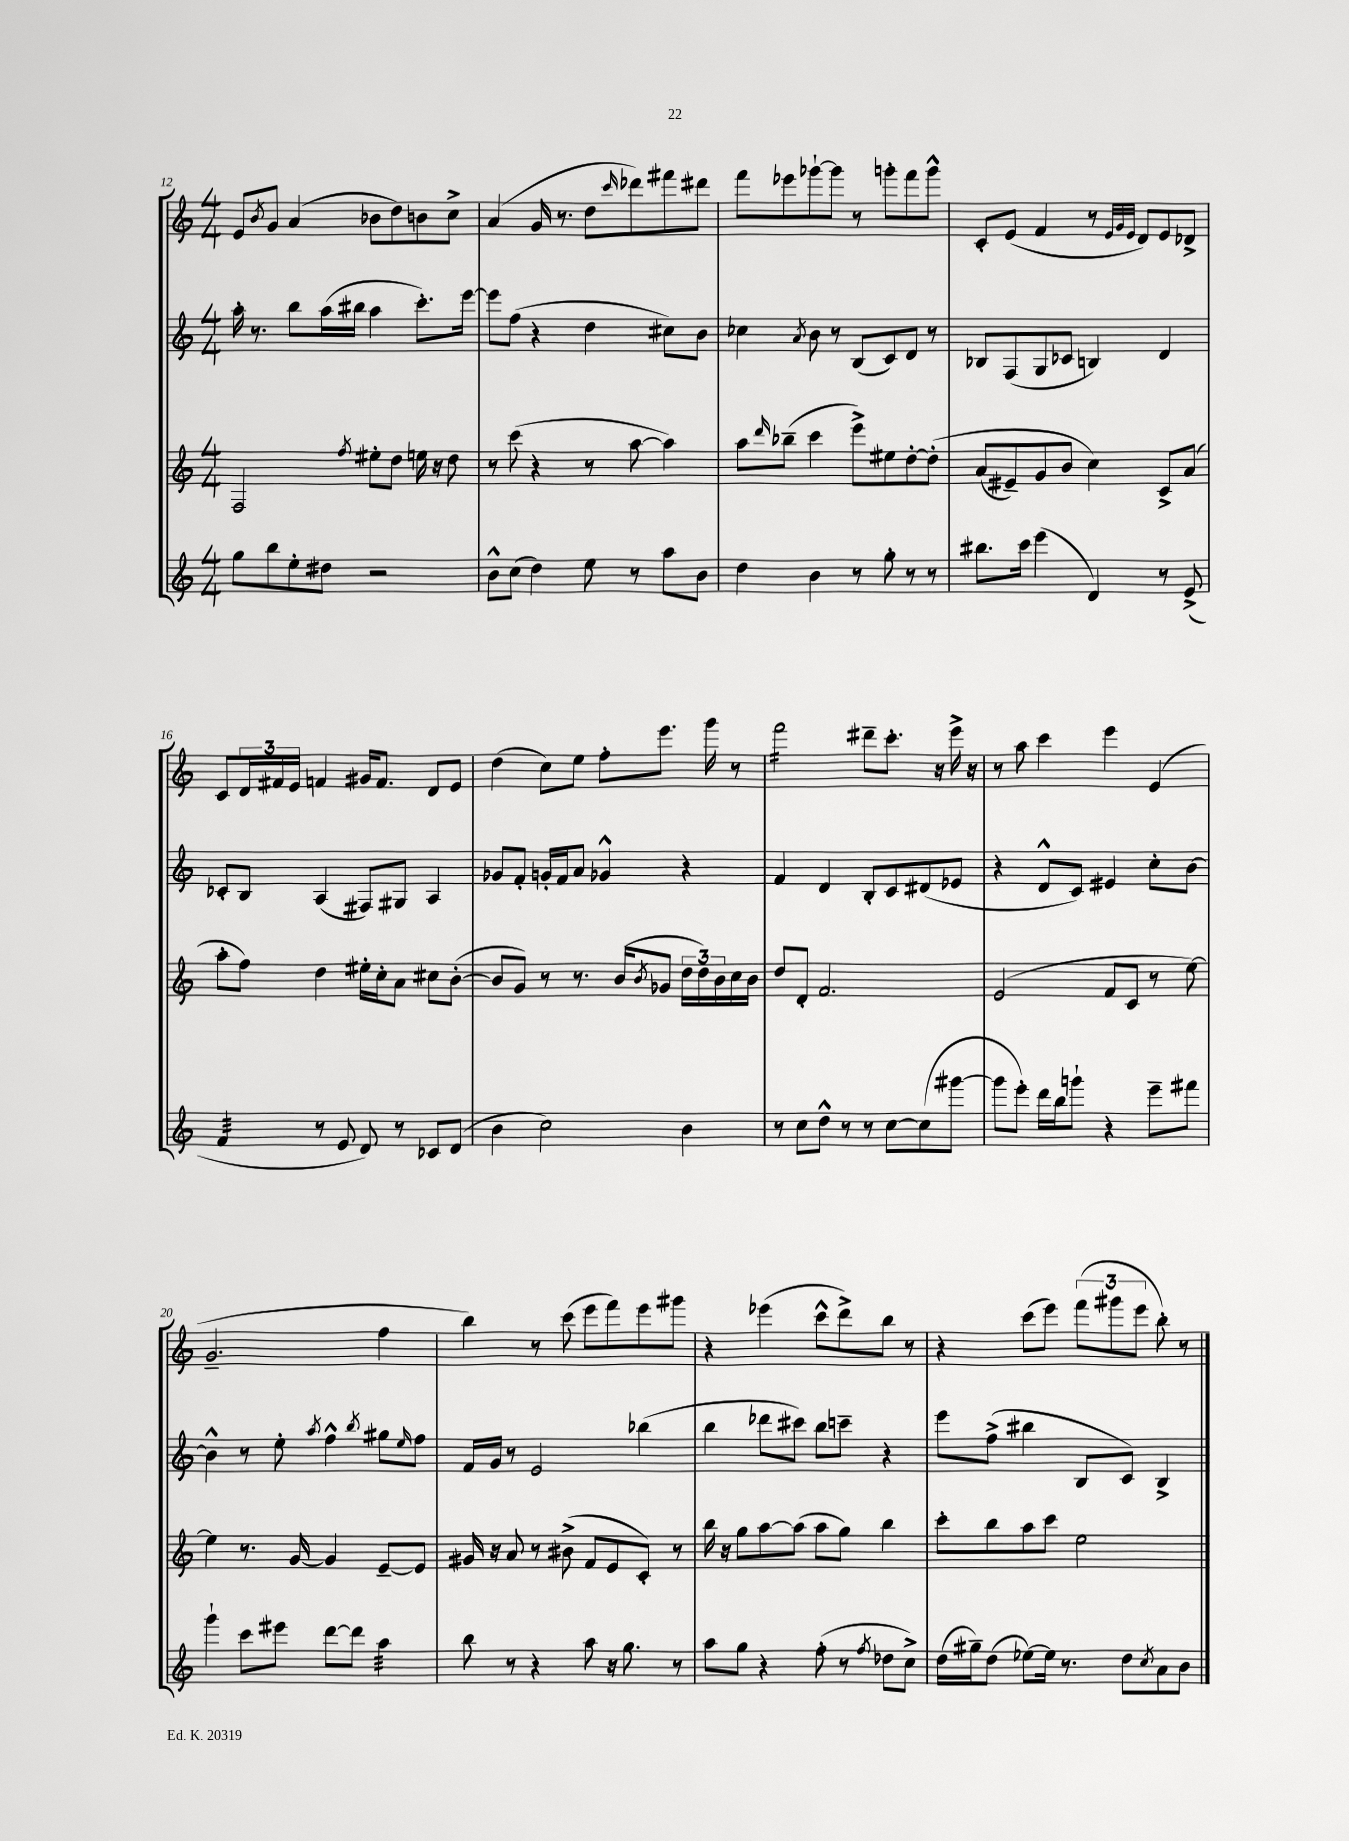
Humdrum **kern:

**kern	**kern	**kern	**kern
*staff4	*staff3	*staff2	*staff1
*clefG2	*clefG2	*clefG2	*clefG2
*k[]	*k[]	*k[]	*k[]
*M4/4	*M4/4	*M4/4	*M4/4
8gg	2F	16aa'	8e
.	.	8.r	.
.	.	.	8qb
8bb	.	.	8g
8ee'	.	8bb	(4a
8dd#	.	(16aa	.
.	.	16bb#	.
.	8qff	.	.
2r	8ee#'	4aa	8b-
.	8dd	.	8dd)
.	16ee	8.ccc')	8b
.	16r	.	.
.	8dd	.	8cc^
.	.	[16eee	.
=	=	=	=
8b^^	8r	8eee]	(4a
(8cc	(8ccc	(8ff	.
4dd)	4r	4r	16g
.	.	.	8.r
8ee	8r	4dd	8dd
.	.	.	16qqccc
8r	[8aa	.	8ddd-)
8aa	4aa])	8cc#)	8fff#
8b	.	8b	8ddd#
=	=	=	=
4dd	8aa	4cc-	8fff
.	16qqddd	.	.
.	(8bb-~	.	8eee-
.	.	8qa	.
4b	4ccc	8b	[8ggg-`
.	.	8r	8ggg-]
8r	8eee^)	(8B	8r
8gg'	8ee#	8c)	8ggg'
8r	[8dd'	8d	8fff
8r	&(8dd']	8r	8ggg^^
=	=	=	=
8.bb#	(8a	8B-	8c'
.	8e#~)	(8F	(8e
16ccc	.	.	.
(4eee	8g	8G	4f
.	8b	8c-	.
4d)	4cc&)	4B)	8r
.	.	.	32qqe
.	.	.	32qqg
.	.	.	32qqe
.	.	.	8d)
8r	8c^	4d	8e
(8e^	(8a	.	8d-^
=	=	=	=
4f	8aa'	8c-'	8c
.	8ff)	8B	24d
.	.	.	24f#
.	.	.	24e
8r	4dd	(4A	4f
8e	.	.	.
8d)	16ee#'	8F#)	16g#
.	16cc'	.	8.f
8r	8a	8G#	.
8c-	8cc#	4A	8d
(8d	([8b'	.	8e
=	=	=	=
4b	8b]	8g-	(4dd
.	8g)	8f'	.
2cc)	8r	16g'	8cc)
.	.	16f	.
.	8.r	8a	8ee
.	.	4g-^^	8ff'
.	(16b	.	.
.	8qb	.	.
.	8g-	.	8.eee
4b	24dd	4r	.
.	24dd)	.	.
.	.	.	16ggg
.	24b	.	.
.	16cc	.	8r
.	16b	.	.
=	=	=	=
8r	8dd	4f	2fff
8cc	8d'	.	.
8dd^^	2.f	4d	.
8r	.	.	.
8r	.	8B'	8ddd#~
[8cc	.	8c	8.ccc'
(8cc]	.	(8d#	.
.	.	.	16r
[8ggg#	.	8e-	16eee^
.	.	.	16r
=	=	=	=
8ggg#]	(2e	4r	8r
8eee')	.	.	8aa
16ddd	.	8d^^	4ccc
16bb	.	.	.
8ggg`	.	8c)	.
4r	8f	4e#	4eee
.	8c	.	.
8eee~	8r	8cc'	(4e
8fff#	[8ee)	[8b	.
=	=	=	=
4ggg`	4ee]	4b^^]	2.g~
8ccc	8.r	8r	.
8eee#	.	8ee'	.
.	[16g	.	.
.	.	8qaa	.
[8ddd	4g]	4ff^^	.
8ddd]	.	.	.
.	.	8qbb	.
4aa	[8e~	8gg#	4ff
.	.	16qqee	.
.	8e]	8ff	.
=	=	=	=
8bb	16g#	16f	4bb)
.	16r	16g	.
8r	8a	8r	.
4r	8r	2e	8r
.	(8b#^	.	(8ccc
8aa	8f	.	8eee
16r	8e	.	8fff)
8.gg	.	.	.
.	8c')	(4bb-	8eee
8r	8r	.	8ggg#
=	=	=	=
8aa	16bb	4bb	4r
.	16r	.	.
8gg	8gg	.	.
4r	[8aa	8ddd-	(4eee-
.	(8aa]	8ccc#)	.
(8ff'	8aa	8bb	8ccc^^
8r	8gg)	8ccc~	8ddd^)
8qff	.	.	.
8dd-	4bb	4r	8bb
8cc^)	.	.	8r
=	=	=	=
(16dd	8ccc'	8eee	4r
16gg#~)	.	.	.
(8dd	8bb	(8ff^	.
[8ee-)	8aa	4bb#	(8ccc
16ee-]	8ccc	.	8eee)
8.r	.	.	.
.	2ee	8B	(12fff
.	.	.	12ggg#
8dd	.	8c)	.
.	.	.	12eee
8qcc	.	.	.
8a	.	4B^	8bb')
8b	.	.	8r
==	==	==	==
*-	*-	*-	*-
